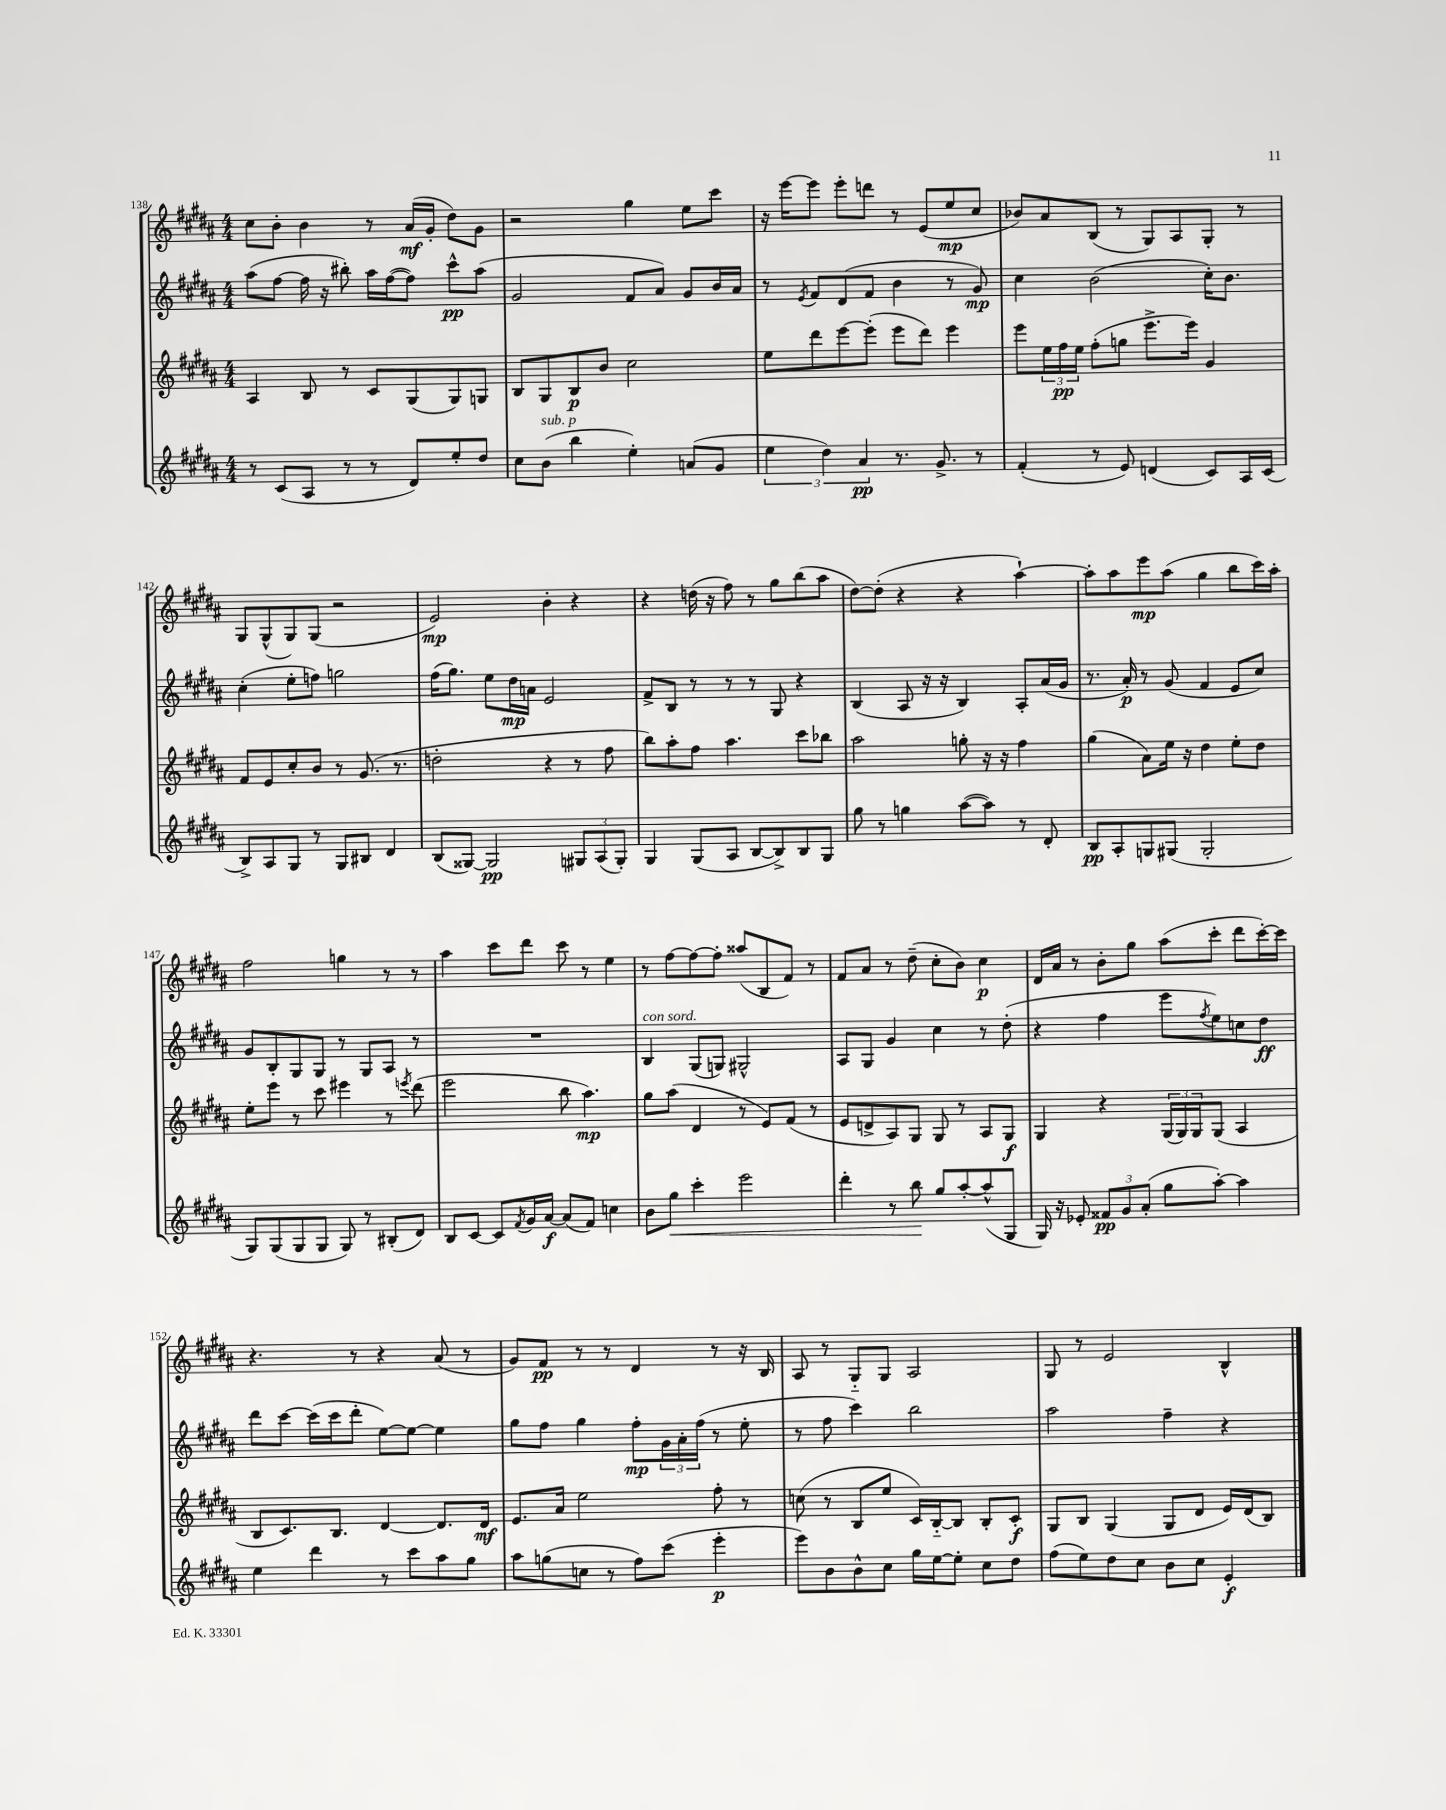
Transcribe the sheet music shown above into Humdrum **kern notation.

**kern	**dynam	**kern	**dynam	**kern	**dynam	**kern	**dynam
*part4	*part4	*part3	*part3	*part2	*part2	*part1	*part1
*staff4	*staff4	*staff3	*staff3	*staff2	*staff2	*staff1	*staff1
*clefG2	*	*clefG2	*	*clefG2	*	*clefG2	*
*k[f#c#g#d#a#]	*	*k[f#c#g#d#a#]	*	*k[f#c#g#d#a#]	*	*k[f#c#g#d#a#]	*
*M4/4	*	*M4/4	*	*M4/4	*	*M4/4	*
=138	=138	=138	=138	=138	=138	=138	=138
8r	.	4A#/	.	(8aa#\L	.	8cc#\L	.
(8c#/L	.	.	.	[8ff#\J	.	8b'\J	.
8A#/J	.	8B/	.	16ff#\]	.	4b\	.
.	.	.	.	16r	.	.	.
8r	.	8r	.	8bb#X'\)	.	.	.
8r	.	8c#/L	.	16aa#\LL	.	8r	.
.	.	.	.	([16ff#\J	.	.	.
8d#/L)	.	(8G#/	.	8ff#\J])	.	(16a#/LL	mf
.	.	.	.	.	.	16g#'/JJ	.
8ee'/	.	8G#/)	.	8ccc#^^\L	pp	8dd#\L)	.
8dd#/J	.	8Gn/J	.	(8aa#\J	.	8g#\J	.
=139	=139	=139	=139	=139	=139	=139	=139
8cc#\L	.	8B/L	.	2g#/	.	2r	.
!LO:TX:a:i:t=sub. p	!	!	!	!	!	!	!
(8b\J	.	8G#/	.	.	.	.	.
4bb\	.	8B/	p	.	.	.	.
.	.	8b/J	.	.	.	.	.
4ee'\)	.	2cc#\	.	8f#/L	.	4gg#\	.
.	.	.	.	8a#/J)	.	.	.
(8an/L	.	.	.	8g#/L	.	8ee\L	.
8g#/J	.	.	.	16b/L	.	8ccc#\J	.
.	.	.	.	16a#/JJ	.	.	.
=140	=140	=140	=140	=140	=140	=140	=140
6ee\	.	8ee\L	.	8r	.	16r	.
.	.	.	.	.	.	[16eee\KL	.
.	.	.	.	8qe/	.	.	.
.	.	8ddd#\	.	8f#/L	.	8eee\J]	.
6dd#\)	.	.	.	.	.	.	.
.	.	[8eee\	.	(8d#/	.	8eee'\L	.
6a#/	pp	.	.	.	.	.	.
.	.	(8eee'\J]	.	8f#/J	.	8dddn\J	.
8.r	.	8eee\L	.	4b\	.	8r	.
.	.	8ddd#\J)	.	.	.	(8e/L	.
8.g#^/	.	.	.	.	.	.	.
.	.	4eee\	.	8r	.	8ee/	mp
8r	.	.	.	8g#/)	mp	8cc#/J	.
=141	=141	=141	=141	=141	=141	=141	=141
(4f#'/	.	8eee\L	.	4cc#\	.	8b-X/L)	.
.	.	24ee\L	.	.	.	8a#/	.
.	.	24ff#\	pp	.	.	.	.
.	.	24ee\JJ	.	.	.	.	.
8r	.	(8ff#'\L	.	(2b\	.	(8B/J	.
8e/)	.	8ggn\J	.	.	.	8r	.
(4dn/	.	8.eee^\L	.	.	.	8G#/L)	.
.	.	.	.	.	.	8A#/	.
.	.	16eee\Jk)	.	.	.	.	.
8c#/L)	.	4g#/	.	16cc#'\KL)	.	8G#'/J	.
.	.	.	.	8.b\J	.	.	.
16A#/L	.	.	.	.	.	8r	.
(16c#/JJ	.	.	.	.	.	.	.
!!LO:LB:g=z
=142	=142	=142	=142	=142	=142	=142	=142
8B^/L)	.	8f#/L	.	(4cc#'\	.	8G#/L	.
8A#/	.	8e/	.	.	.	(8G#^^/	.
8G#/J	.	8cc#'/	.	8ee'\L	.	8G#/)	.
8r	.	8b/J	.	8ffn\J)	.	(8G#/J	.
8G#/L	.	8r	.	2ggn\	.	2r	.
8B#X/J	.	(8.g#/	.	.	.	.	.
4d#/	.	.	.	.	.	.	.
.	.	8.r	.	.	.	.	.
=143	=143	=143	=143	=143	=143	=143	=143
(8B/L	.	2ddn'\	.	(16ff#\KL	.	2e/)	mp
.	.	.	.	8.gg#\J)	.	.	.
[8G##X/J)	.	.	.	.	.	.	.
2G##/]	pp	.	.	8ee\L	.	.	.
.	.	.	.	16dd#\L	mp	.	.
.	.	.	.	16an\JJ	.	.	.
.	.	4r	.	2e/	.	4b'\	.
12G#X/L	.	8r	.	.	.	4r	.
(12A#/	.	.	.	.	.	.	.
.	.	8ff#\	.	.	.	.	.
12G#'/J)	.	.	.	.	.	.	.
=144	=144	=144	=144	=144	=144	=144	=144
4G#/	.	8bb\L)	.	8f#^/L	.	4r	.
.	.	8aa#'\	.	8B/J	.	.	.
(8G#/L	.	8ff#\J	.	8r	.	(16ddn\	.
.	.	.	.	.	.	16r	.
8A#/J	.	4.aa#\	.	8r	.	8ff#\)	.
[8B/L	.	.	.	8r	.	8r	.
8B^/])	.	.	.	8G#/	.	8gg#\L	.
8B/	.	8ccc#\L	.	4r	.	(8bb\	.
8G#/J	.	8bb-X\J	.	.	.	8aa#\J	.
=145	=145	=145	=145	=145	=145	=145	=145
8gg#\	.	2aa#\	.	(4B/	.	[8dd#\L)	.
8r	.	.	.	.	.	(8dd#'\J]	.
4ggn\	.	.	.	8A#/	.	4r	.
.	.	.	.	16r	.	.	.
.	.	.	.	16r	.	.	.
([8aa#\L	.	8ggn'\	.	4B/)	.	4r	.
8aa#\J])	.	16r	.	.	.	.	.
.	.	16r	.	.	.	.	.
8r	.	4ff#\	.	8A#'/L	.	[4aa#`\)	.
8d#'/	.	.	.	(16a#/L	.	.	.
.	.	.	.	16g#/JJ	.	.	.
=146	=146	=146	=146	=146	=146	=146	=146
8B/L	pp	(4gg#\	.	8.r	.	8aa#'\L]	.
8A#'/	.	.	.	.	.	8aa#\	.
.	.	.	.	16a#'/)	p	.	.
8Gn/	.	8a#\L)	.	8r	.	8eee\	mp
(8G#X/J	.	16ee\Jk	.	(8g#/	.	(8aa#\J	.
.	.	16r	.	.	.	.	.
2G#'/	.	4dd#\	.	4f#/	.	4gg#\	.
.	.	8ee'\L	.	8e/L	.	8bb\L	.
.	.	8dd#\J	.	8cc#/J)	.	16ccc#\L)	.
.	.	.	.	.	.	16aa#'\JJ	.
!!LO:LB:g=z
=147	=147	=147	=147	=147	=147	=147	=147
8G#/L)	.	8ee'\L	.	8g#/L	.	2ff#\	.
(8G#/	.	8eee\J	.	8B'/	.	.	.
8G#/	.	8r	.	8G#/	.	.	.
8G#/J	.	8ccc#\	.	8G#/J	.	.	.
8G#/)	.	4eee#X\	.	8r	.	4ggn\	.
8r	.	.	.	8G#/L	.	.	.
(8B#X'/L	.	8r	.	8A#/J	.	8r	.
.	.	8qeeen/	.	.	.	.	.
8d#/J)	.	(8ddd#\	.	8r	.	8r	.
=148	=148	=148	=148	=148	=148	=148	=148
8B/L	.	2eee\	.	1r	.	4aa#\	.
[8c#/J	.	.	.	.	.	.	.
8c#/L]	.	.	.	.	.	8ccc#\L	.
8qf#/	.	.	.	.	.	.	.
16g#/L	.	.	.	.	.	8ddd#\J	.
[16a#/JJ	f	.	.	.	.	.	.
(8a#/L]	.	8bb\	.	.	.	8ccc#\	.
8f#/J)	.	4.aa#\)	mp	.	.	8r	.
4ccn\	.	.	.	.	.	4ee\	.
=149	=149	=149	=149	=149	=149	=149	=149
!	!	!	!	!LO:TX:a:i:t=con sord.	!	!	!
8b\L	.	8gg#\L	.	4B/	.	8r	.
!	!LO:HP:b	!	!	!	!	!	!
8gg#\J	<	(8aa#\J	.	.	.	[8ff#\L	.
4ccc#'\	.	4d#/	.	(8G#/L	.	8ff#\_	.
.	.	.	.	8Gn/J)	.	8ff#'\J]	.
2eee\	.	8r	.	2G#X^^/	.	(8aa##X/L	.
.	.	8e/L)	.	.	.	8B/	.
.	.	(8f#/J	.	.	.	8f#/J)	.
.	.	8r	.	.	.	8r	.
=150	=150	=150	=150	=150	=150	=150	=150
4ddd#'\	.	8e/L	.	8A#/L	.	8f#/L	.
.	.	8dn^/	.	8G#/J	.	8a#/J	.
8r	.	8A#/)	.	4g#/	.	8r	.
8bb\	.	8G#/J	.	.	.	(8dd#~\	.
8gg#/L	[	8G#/	.	4cc#\	.	8cc#'\L	.
[8aa#'/	.	8r	.	.	.	8b\J)	.
(8aa#^^/]	.	8A#/L	.	8r	.	4cc#\	p
8G#/J	.	8G#/J	f	(8dd#'\	.	.	.
=151	=151	=151	=151	=151	=151	=151	=151
16G#/)	.	4G#/	.	4r	.	16d#/LL	.
16r	.	.	.	.	.	16a#/JJ	.
8e-X'/	.	.	.	.	.	8r	.
12f##X/L	pp	4r	.	4ff#\	.	8b'\L	.
12g#/	.	.	.	.	.	.	.
.	.	.	.	.	.	8gg#\J	.
(12a#'/J	.	.	.	.	.	.	.
8gg#\L	.	(24G#/LL	.	8eee\L	.	(8aa#\L	.
.	.	24G#/)	.	.	.	.	.
.	.	24G#/J	.	.	.	.	.
.	.	.	.	8qff#/	.	.	.
[8aa#'\J)	.	(8G#/J	.	8ee\)	.	8ccc#'\J	.
4aa#\]	.	4A#/	.	8ccn\	.	8ddd#\L	.
.	.	.	.	8dd#\J	ff	[16ccc#'\L)	.
.	.	.	.	.	.	16ccc#\JJ]	.
!!LO:LB:g=z
=152	=152	=152	=152	=152	=152	=152	=152
4ee\	.	8B/L	.	8ddd#\L	.	4.r	.
.	.	8.c#/)	.	[8ccc#\J	.	.	.
4ddd#\	.	.	.	(16ccc#\LL]	.	.	.
.	.	8.B/J	.	16ccc#\J	.	.	.
.	.	.	.	8ddd#'\J	.	8r	.
8r	.	[4d#/	.	[8ee\L)	.	4r	.
8ccc#\L	.	.	.	8ee\J_	.	.	.
8aa#\	.	8.d#/L]	.	4ee\]	.	(8a#/	.
8gg#\J	.	.	.	.	.	8r	.
.	.	16d#/Jk	mf	.	.	.	.
=153	=153	=153	=153	=153	=153	=153	=153
8aa#\L	.	8.e/L	.	8gg#\L	.	8g#/L)	.
(8ggn\	.	.	.	8ff#\J	.	8f#/J	pp
.	.	16a#/Jk	.	.	.	.	.
8ccn\J	.	2ee\	.	4gg#\	.	8r	.
8r	.	.	.	.	.	8r	.
8ff#\L)	.	.	.	8ff#'\L	mp	4d#/	.
(8ccc#\J	.	.	.	24g#\L	.	.	.
.	.	.	.	24a#'\	.	.	.
.	.	.	.	(24ff#\JJ	.	.	.
4eee'\	p	8ff#'\	.	8r	.	8r	.
.	.	8r	.	8ee'\	.	16r	.
.	.	.	.	.	.	16B/	.
=154	=154	=154	=154	=154	=154	=154	=154
8eee\L)	.	(8ccn\	.	8r	.	8A#/	.
8b\	.	8r	.	8ff#\	.	8r	.
8b^^\	.	8B/L	.	4ccc#\)	.	8G#/L	.
8cc#\J	.	8ee/J	.	.	.	8G#/J	.
16gg#\LL	.	16c#/LL)	.	2bb\	.	2A#/	.
[16ee\J	.	[16B/J	.	.	.	.	.
8ee'\J]	.	8B/J]	.	.	.	.	.
8cc#\L	.	8B'/L	.	.	.	.	.
8dd#\J	.	8c#'/J	f	.	.	.	.
=155	=155	=155	=155	=155	=155	=155	=155
(8ff#\L	.	8G#/L	.	2aa#\	.	8G#/	.
8ee\)	.	8B/J	.	.	.	8r	.
8dd#\	.	(4G#/	.	.	.	2e/	.
8cc#\J	.	.	.	.	.	.	.
8b\L	.	8G#/L	.	4ff#~\	.	.	.
8cc#\J	.	8d#/J	.	.	.	.	.
4e'/	f	16e/LL)	.	4r	.	4B^^/	.
.	.	(16d#/J	.	.	.	.	.
.	.	8B/J)	.	.	.	.	.
==	==	==	==	==	==	==	==
*-	*-	*-	*-	*-	*-	*-	*-
